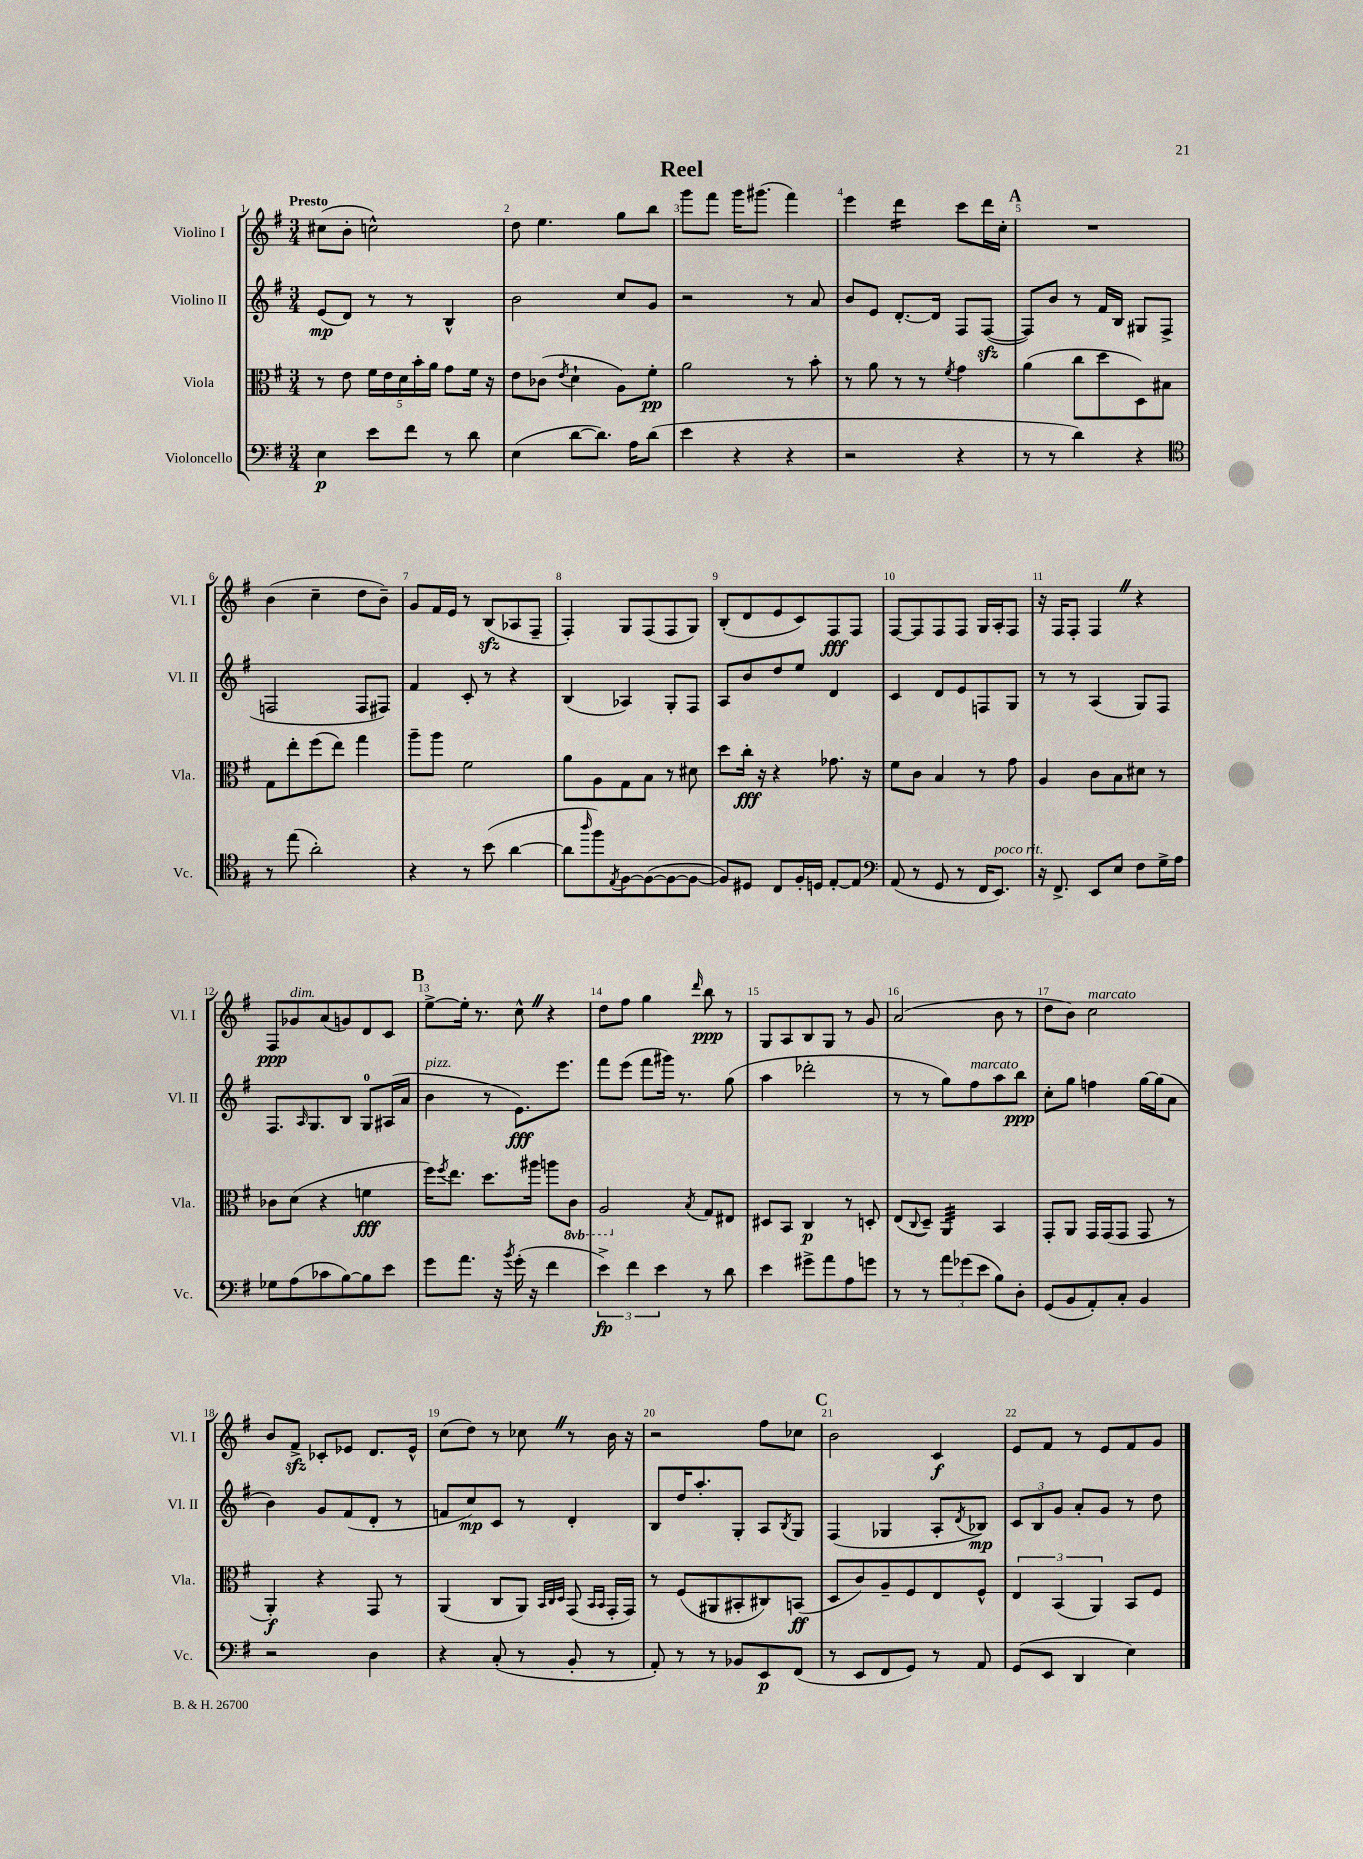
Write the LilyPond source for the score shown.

\header { title = "Reel" }
<<
\new StaffGroup <<
\new Staff = "s0" \with { instrumentName = "Violino I" shortInstrumentName = "Vl. I" } {
    \clef treble \key g \major \numericTimeSignature \time 3/4 \tempo "Presto"
    cis''8( b'8-. c''2-^) |
    d''8 e''4. g''8 b''8 |
    g'''8 fis'''8 g'''16 gis'''8.( fis'''4) |
    e'''4 d'''4:16 c'''8 d'''16 c''16-. |
    \mark \markup { \bold "A" } R2. |
    b'4( c''4-- d''8 b'8--) |
    g'8 fis'16 e'16 r8 b8\sfz( aes8 fis8-- |
    fis4-.) g8 fis8( fis8 g8) |
    b8-.( d'8 e'8 c'8) fis8\fff fis8 |
    fis8~ fis8 fis8 fis8 g16 a16-. fis8 |
    r16 fis16 fis8-. fis4 \once \override BreathingSign.text = \markup { \musicglyph "scripts.caesura.straight" } \breathe r4 |
    fis8\ppp ges'8^\markup { \italic "dim." } a'8( g'8) d'8 c'8 |
    \mark \markup { \bold "B" } e''8~-> e''16-. r8. c''8-^ \once \override BreathingSign.text = \markup { \musicglyph "scripts.caesura.straight" } \breathe r4 |
    d''8 fis''8 g''4 \grace { d'''16 } b''8\ppp r8 |
    g8 a8 b8 g8 r8 g'8 |
    a'2( b'8 r8 |
    d''8 b'8) c''2^\markup { \italic "marcato" } |
    b'8 fis'8->\sfz ces'8-. ees'8 d'8. ees'16-^ |
    c''8( d''8) r8 ces''8 \once \override BreathingSign.text = \markup { \musicglyph "scripts.caesura.straight" } \breathe r8 b'16 r16 |
    r2 fis''8 ces''8 |
    \mark \markup { \bold "C" } b'2 c'4\f |
    e'8 fis'8 r8 e'8 fis'8 g'8 \bar "|." |
}
\new Staff = "s1" \with { instrumentName = "Violino II" shortInstrumentName = "Vl. II" } {
    \clef treble \key g \major \numericTimeSignature \time 3/4
    e'8\mp( d'8) r8 r8 b4-^ |
    b'2 c''8 g'8 |
    r2 r8 a'8 |
    b'8 e'8 d'8.~-. d'16 fis8 fis8~\sfz( |
    \mark \markup { \bold "A" } fis8) b'8 r8 fis'16 b16 gis8 fis8->( |
    f2 f8 fis8) |
    fis'4 c'8-. r8 r4 |
    b4( aes4) g8-. fis8 |
    a8 b'8 d''8 e''8 d'4 |
    c'4 d'8 e'8 f8 g8 |
    r8 r8 a4( g8) fis8 |
    fis8. \grace { a16 } g8. b8 g8-0 ais16( a'16 |
    \mark \markup { \bold "B" } b'4^\markup { \italic "pizz." } r8 e'8.\fff) e'''8. |
    fis'''8 e'''8( fis'''8 gis'''16) r8. g''8( |
    a''4 des'''2-. |
    r8 r8 g''8) fis''8^\markup { \italic "marcato" } a''8 b''8\ppp |
    c''8-. g''8 f''4 g''16~ g''16( a'8 |
    b'4) g'8 fis'8( d'8-. r8 |
    f'8 c''8\mp) c'8 r8 d'4-. |
    b8 d''16 a''8.-. g8-. a8 \acciaccatura { b8 } g8 |
    \mark \markup { \bold "C" } fis4( ges4 a8-. \acciaccatura { d'8 } bes8\mp) |
    \tuplet 3/2 { c'8 b8 g'8 } a'8-. g'8 r8 d''8 \bar "|." |
}
\new Staff = "s2" \with { instrumentName = "Viola" shortInstrumentName = "Vla." } {
    \clef alto \key g \major \numericTimeSignature \time 3/4 \set Staff.ottavationMarkups = #ottavation-simple-ordinals
    r8 e'8 \tuplet 5/4 { fis'16 e'16 d'16 b'16-. a'16 } g'8 fis'16 r16 |
    e'8 ces'8( \acciaccatura { e'8 } d'4-! a8) fis'8-.\pp |
    a'2 r8 b'8-. |
    r8 a'8 r8 r8 \acciaccatura { fis'8 } g'4 |
    \mark \markup { \bold "A" } a'4( c''8 d''8 d8) bis8 |
    g8 e''8-. fis''8( e''8) g''4 |
    a''8-- a''8 fis'2 |
    a'8 a8 g8 b8 r8 dis'8 |
    d''8 c''16-.\fff r16 r4 ges'8. r16 |
    fis'8 c'8 b4 r8 g'8 |
    a4 c'8 b8 dis'8 r8 |
    ces'8 d'8( r4 f'4\fff |
    \mark \markup { \bold "B" } fis''16) \acciaccatura { fis''8 } e''8. d''8. ais''16 a''8 \ottava #-1 c8 |
    a,2 \ottava #0 \acciaccatura { b8 } g8 eis8 |
    dis8 b,8 c4\p r8 d8-. |
    e8( \appoggiatura { c8 } d8--) a,4:32 b,4 |
    g,8-. a,8 g,16 g,16( g,8 g,8 r8 |
    a,4-.\f) r4 g,8 r8 |
    a,4( c8 a,8) \grace { b,32 c32 d32 } g,8( \grace { b,16 b,16 } g,16-. g,16) |
    r8 fis8( ais,8 bis,8-. cis8) b,8\ff( |
    \mark \markup { \bold "C" } d8 c'8) a8-- fis8 e8 fis8-^ |
    \tuplet 3/2 { e4 b,4( a,4) } b,8 fis8 \bar "|." |
}
\new Staff = "s3" \with { instrumentName = "Violoncello" shortInstrumentName = "Vc." } {
    \clef bass \key g \major \numericTimeSignature \time 3/4
    e4\p e'8 fis'8 r8 d'8 |
    e4( d'8~ d'8.) a16 d'8( |
    e'4 r4 r4 |
    r2 r4 |
    \mark \markup { \bold "A" } r8 r8 d'4) r4 |
    \clef tenor r8 e''8( a'2-.) |
    r4 r8 b'8( a'4~ |
    a'8 \grace { a''16 } fis''8) \acciaccatura { e8 } fis8~ fis8~( fis8~ fis8~ |
    fis8) dis8 c8 fis16-. d16 e8~-. e8 |
    \clef bass a,8( r8 g,8 r8 fis,16 e,8.^\markup { \italic "poco rit." }) |
    r16 fis,8.-> e,8 e8 fis8 g16-> a16 |
    ges8 a8( ces'8 b8~) b8 e'8 |
    \mark \markup { \bold "B" } g'8 a'8. r16 \acciaccatura { b'8 } g'16-.( r16 fis'4 |
    \tuplet 3/2 { e'4->\fp) fis'4 e'4 } r8 d'8 |
    e'4 gis'8-> a'8 a8 g'8 |
    r8 r8 \tuplet 3/2 { a'8 ges'8( e'8 } b8) d8-. |
    g,8( b,8 a,8-.) c8-. b,4 |
    r2 d4 |
    r4 c8-.( r8 b,8-. r8 |
    a,8-.) r8 r8 bes,8 e,8\p fis,8( |
    \mark \markup { \bold "C" } r8 e,8 fis,8 g,8) r8 a,8 |
    g,8( e,8 d,4 e4) \bar "|." |
}
>>
>>
\layout { \context { \Score \override BarNumber.break-visibility = ##(#f #t #t) barNumberVisibility = #all-bar-numbers-visible } }
